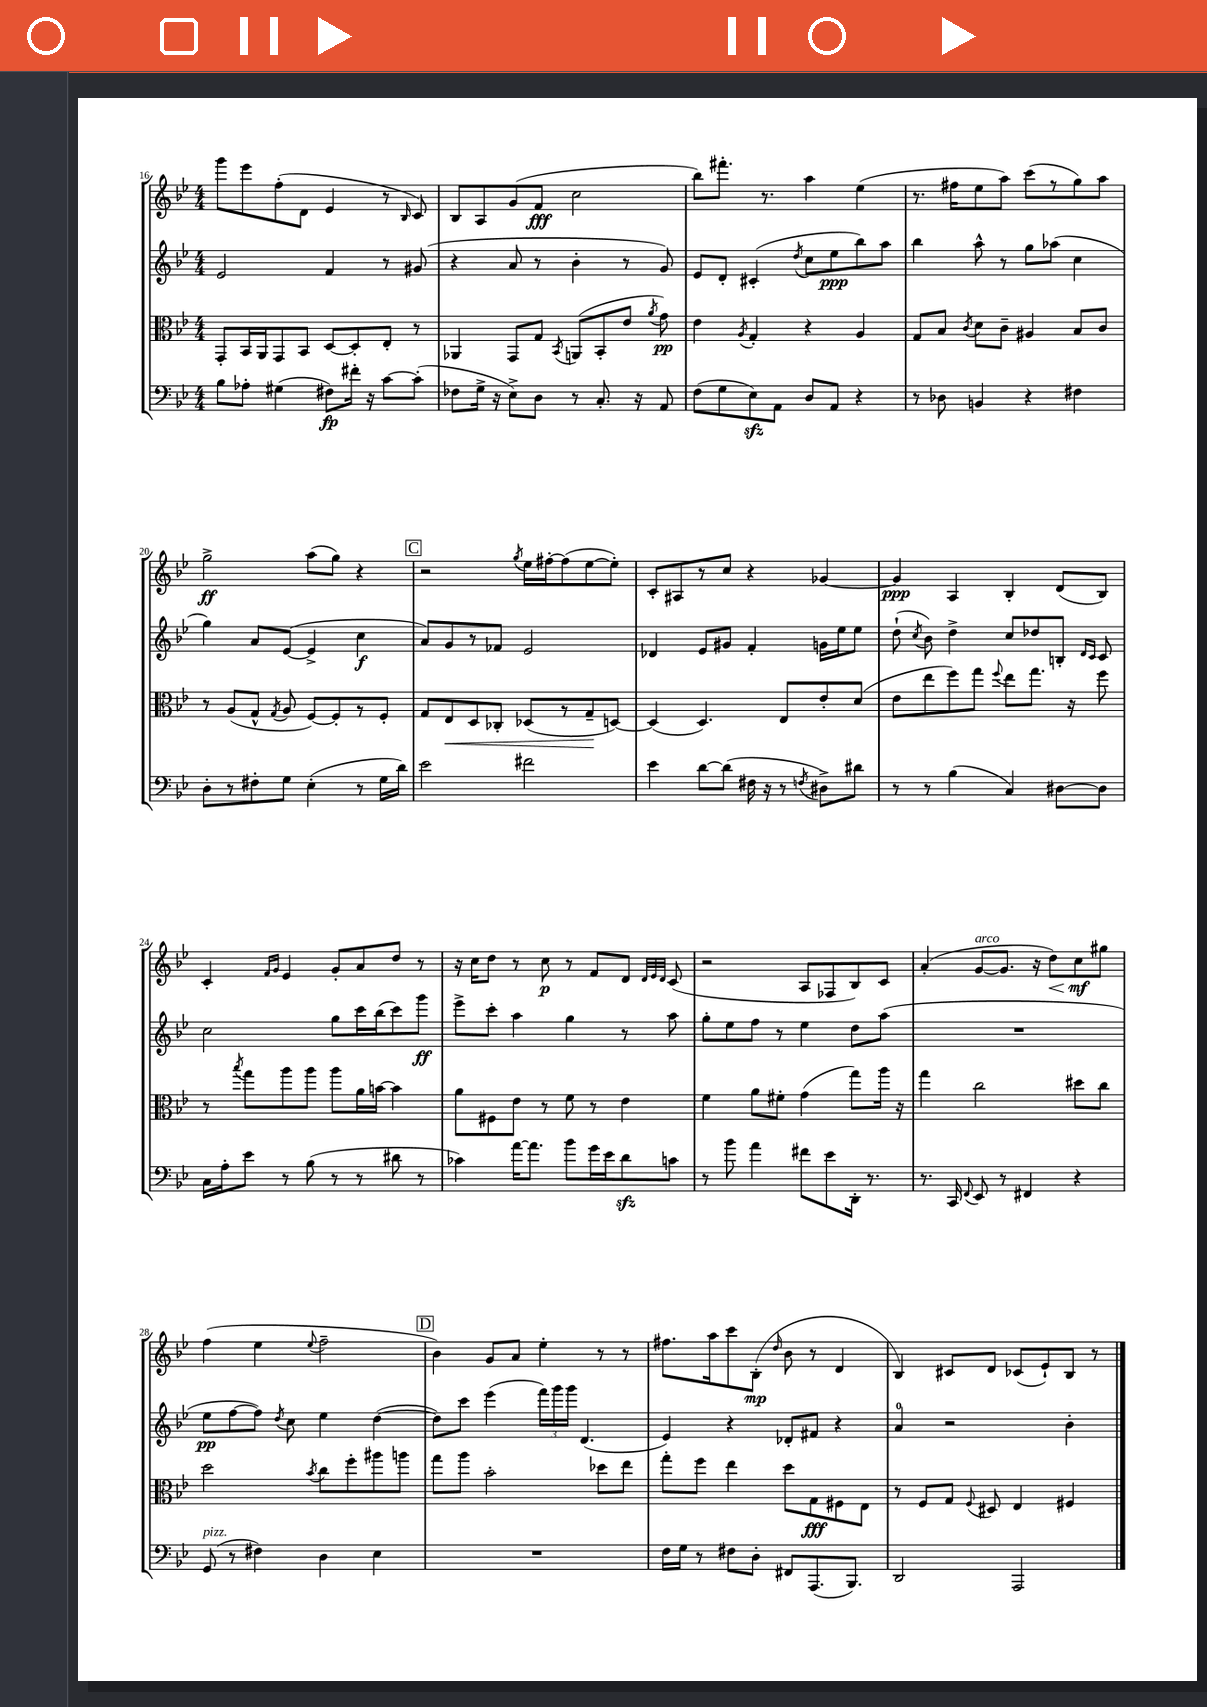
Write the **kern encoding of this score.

**kern	**dynam	**kern	**dynam	**kern	**dynam	**kern	**dynam
*part4	*part4	*part3	*part3	*part2	*part2	*part1	*part1
*staff4	*staff4	*staff3	*staff3	*staff2	*staff2	*staff1	*staff1
*clefF4	*	*clefC3	*	*clefG2	*	*clefG2	*
*k[b-e-]	*	*k[b-e-]	*	*k[b-e-]	*	*k[b-e-]	*
*M4/4	*	*M4/4	*	*M4/4	*	*M4/4	*
=16	=16	=16	=16	=16	=16	=16	=16
8B-\L	.	8GG'/L	.	2e-/	.	8ggg\L	.
8A-X'\J	.	16BB-/L	.	.	.	8eee-\	.
.	.	16AA/J	.	.	.	.	.
(4G#X\	.	8GG/	.	.	.	(8ff'\	.
.	.	8BB-/J	.	.	.	8d\J	.
8F#X\L)	fp	[8D/L	.	4f/	.	4e-/	.
16f#X'\Jk	.	8D'/]	.	.	.	.	.
16r	.	.	.	.	.	.	.
[8c\L	.	8E-'/J	.	8r	.	8r	.
.	.	.	.	.	.	16qqB-/	.
(8c'\J]	.	8r	.	(8g#X/	.	8c/)	.
=17	=17	=17	=17	=17	=17	=17	=17
8F-X\L	.	4AA-X/	.	4r	.	8B-/L	.
16G^\Jk	.	.	.	.	.	8A/	.
16r	.	.	.	.	.	.	.
8E-^\L)	.	8GG/L	.	8a/	.	(8g/	.
8D\J	.	8G/J	.	8r	.	8f/J	fff
.	.	8qBB-/	.	.	.	.	.
8r	.	(8AAn/L	.	4b-'\	.	2cc\	.
8.C'/	.	8BB-'/	.	.	.	.	.
.	.	8e-/J	.	8r	.	.	.
16r	.	.	.	.	.	.	.
.	.	8qa/	.	.	.	.	.
8AA/	.	8g\)	pp	8g/)	.	.	.
=18	=18	=18	=18	=18	=18	=18	=18
(8F\L	.	4e-\	.	8e-/L	.	8bb-\L)	.
8G\	.	.	.	8d'/J	.	8.fff#X'\J	.
.	.	8qA/	.	.	.	.	.
8E-zz\)	.	4G'/	.	(4c#X'/	.	.	.
.	.	.	.	.	.	8.r	.
8AA\J	.	.	.	.	.	.	.
.	.	.	.	8qdd/	.	.	.
8D/L	.	4r	.	8cc\L	.	4aa\	.
8AA/J	.	.	.	8ee-\	ppp	.	.
4r	.	4A/	.	8bb-\)	.	(4ee-\	.
.	.	.	.	8aa\J	.	.	.
=19	=19	=19	=19	=19	=19	=19	=19
8r	.	8G/L	.	4bb-\	.	8.r	.
8D-X\	.	8B-/J	.	.	.	.	.
.	.	.	.	.	.	16ff#X\KL	.
.	.	8qc/	.	.	.	.	.
4BBn/	.	8d\L	.	8aa^^\	.	8ee-\	.
.	.	8c~\J	.	8r	.	8aa\J)	.
4r	.	4A#X/	.	8gg\L	.	(8ccc\L	.
.	.	.	.	(8aa-X\J	.	8r	.
4F#X\	.	8B-/L	.	4cc\	.	8gg\)	.
.	.	8c/J	.	.	.	8aa\J	.
!!LO:LB:g=z
=20	=20	=20	=20	=20	=20	=20	=20
8D'\L	.	8r	.	4gg\)	.	2gg^\	ff
8r	.	(8A/L	.	.	.	.	.
8F#X'\	.	8G^^/J	.	8a/L	.	.	.
.	.	8qG/	.	.	.	.	.
8G\J	.	8A/	.	([8e-/J	.	.	.
(4E-'\	.	[8F/L)	.	4e-^/]	.	(8aa\L	.
.	.	8F'/]	.	.	.	8gg\J)	.
8r	.	8r	.	4cc\	f	4r	.
16G\LL	.	8F'/J	.	.	.	.	.
16d\JJ)	.	.	.	.	.	.	.
!!LO:REH:place=s1:t=C
=21	=21	=21	=21	=21	=21	=21	=21
2e-\	.	8G/L	.	8a/L)	.	2r	.
!	!	!	!LO:HP:b	!	!	!	!
.	.	8E-/	<	8g/	.	.	.
.	.	8D/	.	8r	.	.	.
.	.	8C-X'/J	.	8f-X/J	.	.	.
.	.	.	.	.	.	8qgg/	.
2f#X\	.	(8D-X/L	.	2e-/	.	16ee-\LL	.
.	.	.	.	.	.	[16ff#X'\J	.
.	.	8r	.	.	.	(8ff#\]	.
.	.	8G~/	.	.	.	[8ee-\	.
.	.	[8Dn/J)	[	.	.	8ee-'\J])	.
=22	=22	=22	=22	=22	=22	=22	=22
4e-\	.	(4D/]	.	4d-X/	.	8c'/L	.
.	.	.	.	.	.	8A#X/	.
[8d\L	.	4.D/)	.	8e-/L	.	8r	.
(8d\J]	.	.	.	8g#X/J	.	8cc/J	.
16F#X\	.	.	.	4f'/	.	4r	.
16r	.	.	.	.	.	.	.
8r	.	8E-/L	.	.	.	.	.
8qFn/	.	.	.	.	.	.	.
8D#X^\L)	.	8e-'/	.	16gn\LL	.	[4g-X/	.
.	.	.	.	16ee-\J	.	.	.
8d#X\J	.	(8d/J	.	8ee-\J	.	.	.
=23	=23	=23	=23	=23	=23	=23	=23
8r	.	8e-\L	.	(8dd`\	.	4g-/]	ppp
.	.	.	.	8qcc/	.	.	.
8r	.	8ee-\	.	8b-\)	.	.	.
(4B-\	.	8ff\)	.	4dd^\	.	4A/	.
.	.	8gg\J	.	.	.	.	.
.	.	8qqff/	.	.	.	.	.
4C/)	.	8ee-\L	.	8cc/L	.	4B-'/	.
.	.	8.gg\J	.	8dd-X/	.	.	.
[8D#X\L	.	.	.	8Bn'/J	.	(8d/L	.
.	.	16r	.	.	.	.	.
.	.	.	.	16qqd/LL	.	.	.
.	.	.	.	16qqc/JJ	.	.	.
8D#\J]	.	8ff\	.	8c/	.	8B-/J)	.
!!LO:LB:g=z
=24	=24	=24	=24	=24	=24	=24	=24
16C\LL	.	8r	.	2cc\	.	4c'/	.
16A'\J	.	.	.	.	.	.	.
.	.	8qbb-/	.	.	.	.	.
8e-\J	.	8gg\L	.	.	.	.	.
.	.	.	.	.	.	16qqf/LL	.
.	.	.	.	.	.	16qqg/JJ	.
8r	.	8aa\	.	.	.	4e-/	.
(8B-\	.	8aa\J	.	.	.	.	.
8r	.	8aa\L	.	8gg\L	.	8g'/L	.
8r	.	16a\L	.	16ccc\L	.	8a/	.
.	.	[16bn\JJ	.	(16bb-\J	.	.	.
8d#X\	.	4b\]	.	8ccc\)	.	8dd/J	.
8r	.	.	.	8ggg\J	ff	8r	.
=25	=25	=25	=25	=25	=25	=25	=25
4c-X\)	.	8a\L	.	8eee-^\L	.	16r	.
.	.	.	.	.	.	16cc\KL	.
.	.	8F#X\	.	8ccc'\J	.	8dd\J	.
[16a\KL	.	8e-\J	.	4aa\	.	8r	.
8.a\J]	.	.	.	.	.	.	.
.	.	8r	.	.	.	8cc\	p
8b-\L	.	8f\	.	4gg\	.	8r	.
16g\L	.	8r	.	.	.	8f/L	.
16e-\J	.	.	.	.	.	.	.
8dzz\	.	4e-\	.	8r	.	8d/J	.
.	.	.	.	.	.	32qqd/LLL	.
.	.	.	.	.	.	32qqe-/	.
.	.	.	.	.	.	32qqd/JJJ	.
8cn\J	.	.	.	8aa\	.	(8c/	.
=26	=26	=26	=26	=26	=26	=26	=26
8r	.	4f\	.	8gg'\L	.	2r	.
8b-\	.	.	.	8ee-\	.	.	.
4a\	.	8a\L	.	8ff\J	.	.	.
.	.	8f#X'\J	.	8r	.	.	.
8f#X\L	.	(4g\	.	4ee-\	.	8A/L	.
8e-\	.	.	.	.	.	8F-X/	.
16DD'\Jk	.	8gg\L)	.	8dd\L	.	8B-/)	.
8.r	.	.	.	.	.	.	.
.	.	16aa\Jk	.	(8aa\J	.	8c/J	.
.	.	16r	.	.	.	.	.
=27	=27	=27	=27	=27	=27	=27	=27
8.r	.	4gg\	.	1r	.	(4a'/	.
16CC/	.	.	.	.	.	.	.
8qqFF/	.	.	.	.	.	.	.
!	!	!	!	!	!	!LO:TX:a:i:t=arco	!
8EE-/	.	2cc\	.	.	.	[8g/L	.
8r	.	.	.	.	.	8.g/J]	.
4FF#X/	.	.	.	.	.	.	.
.	.	.	.	.	.	16r	.
!	!	!	!	!	!	!	!LO:HP:b
.	.	.	.	.	.	8dd\L)	<
4r	.	8dd#X\L	.	.	.	8cc\	mf
.	.	8cc\J	.	.	.	8gg#X\J	[
!!LO:LB:g=z
=28	=28	=28	=28	=28	=28	=28	=28
!LO:TX:a:i:t=pizz.	!	!	!	!	!	!	!
(8GG/	.	2dd\	.	8ee-\L	pp	(4ff\	.
8r	.	.	.	[8ff\	.	.	.
4F#X\)	.	.	.	8ff\J])	.	4ee-\	.
.	.	.	.	8qdd/	.	.	.
.	.	.	.	8cc\	.	.	.
.	.	8qb-/	.	.	.	8qqee-/	.
4D\	.	8cc\L	.	4ee-\	.	2ff~\	.
.	.	8ff'\	.	.	.	.	.
4E-\	.	8aa#X\	.	([4dd\	.	.	.
.	.	8aan\J	.	.	.	.	.
!!LO:REH:place=s1:t=D
=29	=29	=29	=29	=29	=29	=29	=29
1r	.	8gg\L	.	8dd\L])	.	4b-\)	.
.	.	8aa\J	.	8ccc\J	.	.	.
.	.	2b-'\	.	(4eee-\	.	8g/L	.
.	.	.	.	.	.	8a/J	.
.	.	.	.	24fff\LL)	.	4ee-'\	.
.	.	.	.	24ggg\	.	.	.
.	.	.	.	24ggg\JJ	.	.	.
.	.	.	.	(4.d/	.	.	.
.	.	8dd-X\L	.	.	.	8r	.
.	.	8ee-\J	.	.	.	8r	.
=30	=30	=30	=30	=30	=30	=30	=30
16F\LL	.	8gg'\L	.	4e-/)	.	8.ff#X\L	.
16G\JJ	.	.	.	.	.	.	.
8r	.	8ff\J	.	.	.	.	.
.	.	.	.	.	.	16aa\k	.
8F#X\L	.	4ee-\	.	4r	.	8ccc\	.
8D'\J	.	.	.	.	.	(8B-'\J	mp
.	.	.	.	.	.	16qqdd/	.
8FF#X/L	.	8dd\L	.	8d-X'/L	.	8b-\	.
(8.AAA/	.	8G\	fff	8f#X/J	.	8r	.
.	.	8F#X\	.	4r	.	4d/	.
8.BBB-/J)	.	.	.	.	.	.	.
.	.	8E-\J	.	.	.	.	.
=31	=31	=31	=31	=31	=31	=31	=31
2DD/	.	8r	.	4a/	.	4B-/)	.
.	.	8F/L	.	.	.	.	.
.	.	8G/J	.	2r	.	8c#X/L	.
.	.	8qqF/	.	.	.	.	.
.	.	8D#X/	.	.	.	8d/J	.
2AAA/	.	4E-/	.	.	.	(8c-X/L	.
.	.	.	.	.	.	8e-`/)	.
.	.	4F#X/	.	4b-'\	.	8B-/J	.
.	.	.	.	.	.	8r	.
==	==	==	==	==	==	==	==
*-	*-	*-	*-	*-	*-	*-	*-
